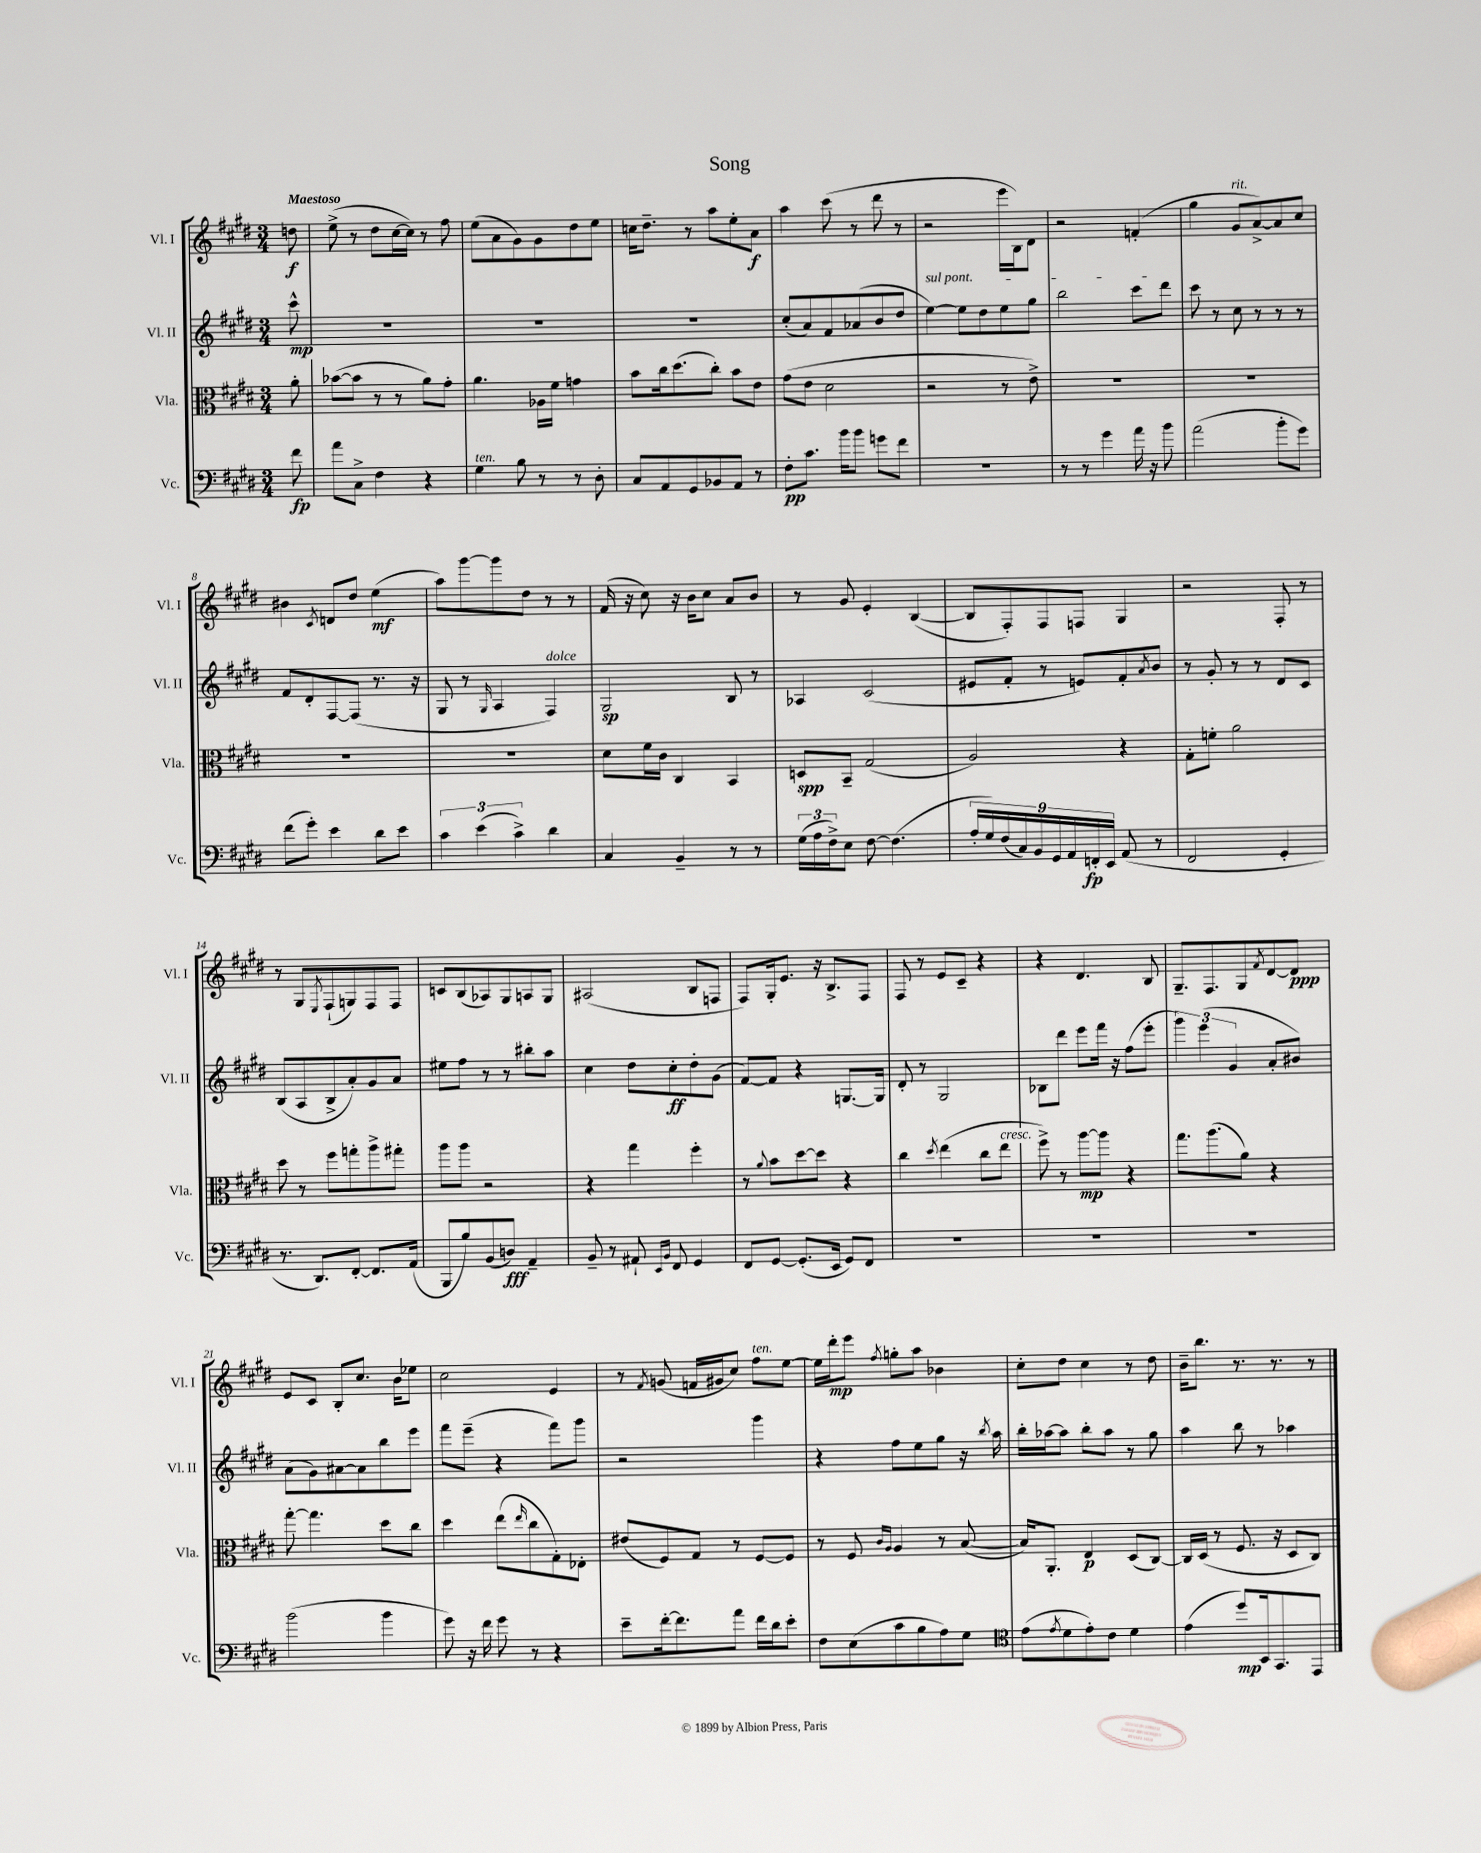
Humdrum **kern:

**kern	**dynam	**kern	**dynam	**kern	**dynam	**kern	**dynam
*part4	*part4	*part3	*part3	*part2	*part2	*part1	*part1
*staff4	*staff4	*staff3	*staff3	*staff2	*staff2	*staff1	*staff1
*I"Vc.	*	*I"Vla.	*	*I"Vl. II	*	*I"Vl. I	*
*I'Vc.	*	*I'Vla.	*	*I'Vl. II	*	*I'Vl. I	*
*clefF4	*	*clefC3	*	*clefG2	*	*clefG2	*
*k[f#c#g#d#]	*	*k[f#c#g#d#]	*	*k[f#c#g#d#]	*	*k[f#c#g#d#]	*
*M3/4	*	*M3/4	*	*M3/4	*	*M3/4	*
=	=	=	=	=	=	=	=
!	!	!	!	!	!	!LO:TX:a:B:t=Maestoso	!
8f#\	fp	8a'\	.	8ccc#^^\	mp	8ddn\	f
=1	=1	=1	=1	=1	=1	=1	=1
8a\L	.	([8b-X\L	.	2.r	.	(8ee^\	.
8C#^\J	.	8b-\J]	.	.	.	8r	.
4F#\	.	8r	.	.	.	8dd#\L	.
.	.	8r	.	.	.	[16cc#\L	.
.	.	.	.	.	.	16cc#\JJ])	.
4r	.	8a\L)	.	.	.	8r	.
.	.	8g#'\J	.	.	.	8ff#\	.
=2	=2	=2	=2	=2	=2	=2	=2
!LO:TX:a:i:t=ten.	!	!	!	!	!	!	!
4G#\	.	4.a\	.	2.r	.	(8ee\L	.
.	.	.	.	.	.	8a\	.
8B\	.	.	.	.	.	8g#\)	.
8r	.	16A-X\LL	.	.	.	8g#\	.
.	.	16f#\JJ	.	.	.	.	.
8r	.	4gn\	.	.	.	8dd#\	.
8D#'\	.	.	.	.	.	8ee\J	.
=3	=3	=3	=3	=3	=3	=3	=3
8C#/L	.	8b\L	.	2.r	.	16ccn\KL	.
.	.	.	.	.	.	8.dd#~\J	.
8AA/	.	16cc#\k	.	.	.	.	.
.	.	(8.dd#\	.	.	.	.	.
8GG#/	.	.	.	.	.	8r	.
8BB-X/	.	8cc#'\J)	.	.	.	8aa\L	.
8AA/J	.	8b\L	.	.	.	8ee'\	.
8r	.	8e\J	.	.	.	8a\J	f
=4	=4	=4	=4	=4	=4	=4	=4
8F#'\L	pp	(8g#\L	.	(8cc#'/L	.	4aa\	.
8.c#\J	.	8e\J	.	8a/)	.	.	.
.	.	2d#\	.	8f#/	.	(8ccc#\	.
16b\KL	.	.	.	.	.	.	.
8b\J	.	.	.	(8a-X/	.	8r	.
8gn\L	.	.	.	8b/	.	8ddd#\	.
8f#\J	.	.	.	8dd#/J	.	8r	.
=5	=5	=5	=5	=5	=5	=5	=5
!	!	!	!	!LO:TX:a:i:t=sul pont.	!	!	!
2.r	.	2r	.	[4ee\)	.	2r	.
.	.	.	.	8ee\L]	.	.	.
.	.	.	.	8dd#\	.	.	.
.	.	8r	.	8ee\	.	16eee\LL	.
.	.	.	.	.	.	16B\J)	.
.	.	8e^\)	.	8gg#\J	.	8d#\J	.
=6	=6	=6	=6	=6	=6	=6	=6
8r	.	2.r	.	2bb\	.	2r	.
8r	.	.	.	.	.	.	.
4g#\	.	.	.	.	.	.	.
16a\	.	.	.	8ccc#\L	.	(4fn'/	.
16r	.	.	.	.	.	.	.
8b\	.	.	.	8ddd#\J	.	.	.
=7	=7	=7	=7	=7	=7	=7	=7
(2a\	.	2.r	.	8ccc#\	.	4gg#\	.
.	.	.	.	8r	.	.	.
!	!	!	!	!	!	!LO:TX:a:i:t=rit.	!
.	.	.	.	8cc#\	.	8g#/L	.
.	.	.	.	8r	.	[8a^/)	.
8b'\L	.	.	.	8r	.	8a/]	.
8g#\J)	.	.	.	8r	.	8cc#/J	.
!!LO:LB:g=z
=8	=8	=8	=8	=8	=8	=8	=8
(8f#\L	.	2.r	.	8f#/L	.	4b#X\	.
8g#'\J)	.	.	.	8d#'/	.	.	.
.	.	.	.	.	.	8qc#/	.
4e\	.	.	.	[8F#/	.	8dn/L	.
.	.	.	.	(8F#/J]	.	8dd#/J	.
8d#\L	.	.	.	8.r	.	(4ee\	mf
8e\J	.	.	.	.	.	.	.
.	.	.	.	16r	.	.	.
=9	=9	=9	=9	=9	=9	=9	=9
6c#\	.	2.r	.	8G#/	.	8aa\L)	.
.	.	.	.	8r	.	[8ggg#\	.
(6e\	.	.	.	.	.	.	.
.	.	.	.	16qqG#/	.	.	.
.	.	.	.	4A/	.	8ggg#\]	.
6c#^\)	.	.	.	.	.	.	.
.	.	.	.	.	.	8dd#\J	.
!	!	!	!	!LO:TX:a:i:t=dolce	!	!	!
4d#\	.	.	.	4F#/)	.	8r	.
.	.	.	.	.	.	8r	.
=10	=10	=10	=10	=10	=10	=10	=10
4C#/	.	8d#\L	.	2G#/	sp	(16f#/	.
.	.	.	.	.	.	16r	.
.	.	16f#\L	.	.	.	8cc#\)	.
.	.	16c#\JJ	.	.	.	.	.
4BB~/	.	4C#/	.	.	.	16r	.
.	.	.	.	.	.	16b\KL	.
.	.	.	.	.	.	8cc#\J	.
8r	.	4BB/	.	8B/	.	8a/L	.
8r	.	.	.	8r	.	8b/J	.
=11	=11	=11	=11	=11	=11	=11	=11
(24G#\LL	.	8Dn/L	spp	4A-X/	.	8r	.
24A\	.	.	.	.	.	.	.
24F#^\J)	.	.	.	.	.	.	.
8E\J	.	8BB~/J	.	.	.	8g#/	.
[8F#\	.	(2G#/	.	(2c#/	.	4e'/	.
(4.F#\]	.	.	.	.	.	.	.
.	.	.	.	.	.	([4B/	.
=12	=12	=12	=12	=12	=12	=12	=12
18A'/LL	.	2A/)	.	8e#X/L	.	8B/L]	.
18G#/)	.	.	.	.	.	.	.
(18F#/	.	.	.	.	.	.	.
.	.	.	.	8f#'/J	.	8F#'/)	.
18C#/)	.	.	.	.	.	.	.
18BB/	.	.	.	.	.	.	.
.	.	.	.	8r	.	8F#/	.
18GG#/	.	.	.	.	.	.	.
18AA/	.	.	.	.	.	.	.
.	.	.	.	8en/L)	.	8Fn/J	.
18FFn'/	fp	.	.	.	.	.	.
18EE/JJ	.	.	.	.	.	.	.
(8AA/	.	4r	.	8f#'/	.	4G#/	.
.	.	.	.	8qa/	.	.	.
8r	.	.	.	8b/J	.	.	.
=13	=13	=13	=13	=13	=13	=13	=13
2FF#/	.	8G#'\L	.	8r	.	2r	.
.	.	8fn'\J	.	8g#'/	.	.	.
.	.	2a\	.	8r	.	.	.
.	.	.	.	8r	.	.	.
4GG#'/	.	.	.	8d#/L	.	8F#'/	.
.	.	.	.	8c#/J	.	8r	.
!!LO:LB:g=z
=14	=14	=14	=14	=14	=14	=14	=14
8.r	.	8dd#\	.	(8B/L	.	8r	.
.	.	8r	.	8A/	.	8G#/L	.
8.DD#/L)	.	.	.	.	.	.	.
.	.	.	.	.	.	8qE/	.
.	.	8ff#\L	.	8B^/	.	(8F#`/	.
[8FF#'/J	.	8ggn'\	.	8a'/)	.	8Gn/)	.
8.FF#/L]	.	8aa^\	.	8g#/	.	8F#/	.
.	.	8gg#X'\J	.	8a/J	.	8F#/J	.
(16AA/Jk	.	.	.	.	.	.	.
=15	=15	=15	=15	=15	=15	=15	=15
8BBB/L	.	8aa\L	.	8ee#X\L	.	8cn/L	.
8B/)	.	8aa\J	.	8ff#\J	.	(8B/	.
(8BB/	.	2r	.	8r	.	8A-X/)	.
8Dn/J)	fff	.	.	8r	.	8G#/	.
4AA~/	.	.	.	8bb#X'\L	.	8An/	.
.	.	.	.	8aa\J	.	8G#/J	.
=16	=16	=16	=16	=16	=16	=16	=16
8BB~/	.	4r	.	4cc#\	.	(2A#X/	.
8r	.	.	.	.	.	.	.
8AA#X`/	.	4gg#\	.	8dd#\L	.	.	.
16qqEE/LL	.	.	.	.	.	.	.
16qqBB/JJ	.	.	.	.	.	.	.
8FF#/	.	.	.	8cc#'\	ff	.	.
4GG#/	.	4ff#'\	.	8dd#'\	.	8B/L	.
.	.	.	.	(8g#\J	.	8Fn/J	.
=17	=17	=17	=17	=17	=17	=17	=17
8FF#/L	.	8r	.	[8f#/L)	.	8F#/L)	.
.	.	8qqa/	.	.	.	.	.
[8GG#/J	.	8b\L	.	8f#/J]	.	16G#'/k	.
.	.	.	.	.	.	8.e/J	.
(8.GG#'/L]	.	[8dd#\	.	4r	.	.	.
.	.	8dd#\J]	.	.	.	16r	.
16EE/Jk	.	.	.	.	.	8.B^/L	.
8GG#/L)	.	4r	.	[8.Gn/L	.	.	.
8FF#/J	.	.	.	.	.	8F#/J	.
.	.	.	.	16G/Jk]	.	.	.
=18	=18	=18	=18	=18	=18	=18	=18
2.r	.	4cc#\	.	8d#'/	.	8F#/	.
.	.	.	.	8r	.	8r	.
.	.	8qdd#/	.	.	.	.	.
.	.	(4ee\	.	2G#/	.	8e/L	.
.	.	.	.	.	.	8c#~/J	.
.	.	8cc#\L	.	.	.	4r	.
!	!	!LO:TX:a:i:t=cresc.	!	!	!	!	!
.	.	8ee\J	.	.	.	.	.
=19	=19	=19	=19	=19	=19	=19	=19
2.r	.	8ff#^\)	.	8B-X\L	.	4r	.
.	.	8r	.	8ddd#\J	.	.	.
.	.	[8aa\L	mp	8eee\L	.	4.d#/	.
.	.	8aa\J]	.	16fff#\Jk	.	.	.
.	.	.	.	16r	.	.	.
.	.	4r	.	(8ff#\L	.	.	.
.	.	.	.	8eee'\J	.	8B/	.
=20	=20	=20	=20	=20	=20	=20	=20
2.r	.	8.gg#\L	.	6ggg#\)	.	8.G#~/L	.
.	.	.	.	(6eee\	.	.	.
.	.	(8.aa\	.	.	.	8.F#/	.
.	.	.	.	6g#/	.	.	.
.	.	8a\J)	.	.	.	8G#/	.
.	.	.	.	.	.	8qf#/	.
.	.	4r	.	8a'/L	.	[8d#/	.
.	.	.	.	8b#X/J)	.	8d#/J]	ppp
!!LO:LB:g=z
=21	=21	=21	=21	=21	=21	=21	=21
(2b\	.	[8gg#'\	.	(8a\L	.	8e/L	.
.	.	4.gg#\]	.	8g#\)	.	8c#/J	.
.	.	.	.	[8a#X\	.	8B'/L	.
.	.	.	.	8a#\]	.	8.cc#/J	.
4b\	.	8dd#\L	.	8bb\	.	.	.
.	.	.	.	.	.	16b\KL	.
.	.	8cc#\J	.	8eee\J	.	8ee-X\J	.
=22	=22	=22	=22	=22	=22	=22	=22
8g#\)	.	4dd#\	.	8fff#\L	.	2cc#\	.
16r	.	.	.	(8eee~\J	.	.	.
16f#\	.	.	.	.	.	.	.
8g#\	.	(8ee\L	.	4r	.	.	.
.	.	16qqee/	.	.	.	.	.
8r	.	8cc#\	.	.	.	.	.
4r	.	8G#'\)	.	8fff#\L)	.	4e/	.
.	.	8E-X'\J	.	8ggg#\J	.	.	.
=23	=23	=23	=23	=23	=23	=23	=23
8e~\L	.	(8e#X/L	.	2r	.	8r	.
.	.	.	.	.	.	8qf#/	.
[16f#'\k	.	8F#/)	.	.	.	(8gn/	.
8.f#\]	.	.	.	.	.	.	.
.	.	8G#/J	.	.	.	16fn/LL	.
.	.	.	.	.	.	16g#X/J	.
8a\J	.	8r	.	.	.	8cc#/J)	.
!	!	!	!	!	!	!LO:TX:a:i:t=ten.	!
16f#\LL	.	[8F#/L	.	4ggg#\	.	8ff#\L	.
16d#\J	.	.	.	.	.	.	.
8e'\J	.	8F#/J]	.	.	.	[8ee\J	.
=24	=24	=24	=24	=24	=24	=24	=24
8F#\L	.	8r	.	4r	.	16ee\LL]	.
.	.	.	.	.	.	16ddd#'\J	mp
(8E\	.	8F#/	.	.	.	8eee\J	.
.	.	16qqc#/LL	.	.	.	.	.
.	.	16qqA/JJ	.	.	.	8qff#/	.
8c#\	.	4A/	.	8ff#\L	.	8ggn'\L	.
8B\	.	.	.	8ee\	.	8aa\J	.
8A\)	.	8r	.	8gg#\J	.	4b-X\	.
8G#\J	.	([8B/	.	16r	.	.	.
.	.	.	.	8qbb/	.	.	.
.	.	.	.	16aa\	.	.	.
=25	=25	=25	=25	=25	=25	=25	=25
*clefC4	*	*	*	*	*	*	*
(8e\L	.	16B/KL])	.	16bb'\LL	.	8cc#'\L	.
.	.	8.AA'/J	.	[16aa-X\J	.	.	.
8qe/	.	.	.	.	.	.	.
8d#\	.	.	.	8aa-\J]	.	8dd#\J	.
8e'\)	.	4E/	p	8bb'\L	.	4cc#\	.
8c#\J	.	.	.	8aa-\J	.	.	.
4d#\	.	(8D#/L	.	8r	.	8r	.
.	.	[8C#/J)	.	8gg#\	.	8dd#\	.
=26	=26	=26	=26	=26	=26	=26	=26
(4e\	.	16C#/LL]	.	4aa\	.	16b~\KL	.
.	.	(16D#/JJ	.	.	.	8.bb\J	.
.	.	8r	.	.	.	.	.
8dd#/L)	mp	8.F#/	.	8bb\	.	8.r	.
16BB/k	.	.	.	8r	.	.	.
8.GG#/	.	16r	.	.	.	8.r	.
.	.	8D#/L	.	4aa-X\	.	.	.
8EE/J	.	8C#/J)	.	.	.	8r	.
==	==	==	==	==	==	==	==
*-	*-	*-	*-	*-	*-	*-	*-
